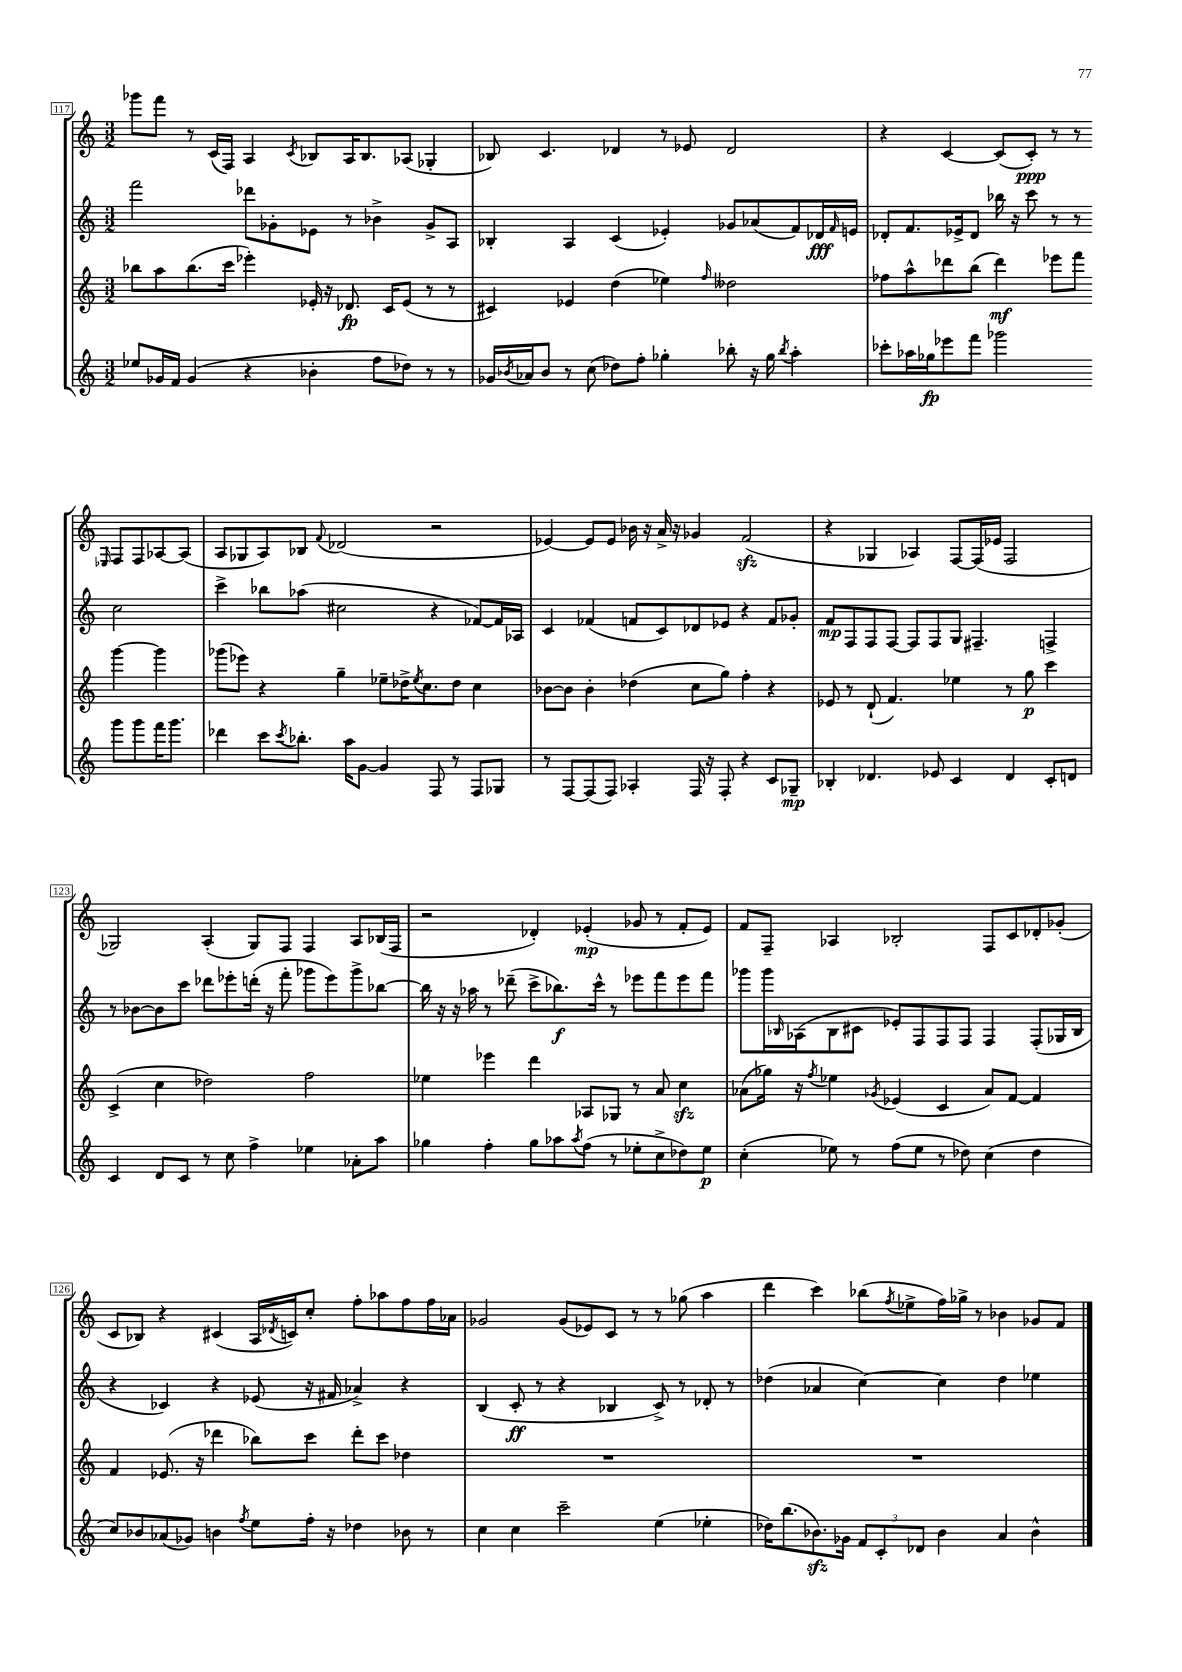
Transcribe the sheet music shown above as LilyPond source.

<<
\new StaffGroup <<
\new Staff = "s0" {
    \clef treble \key c \major \numericTimeSignature \time 3/2
    ges'''8 f'''8 r8 c'16( f16) a4 \acciaccatura { c'8 } bes8 a16 bes8. aes8( ges4-. |
    bes8) c'4. des'4 r8 ees'8 des'2 |
    r4 c'4~ c'8( c'8-.\ppp) r8 r8 \grace { ees16 } f8 f8 aes8~ aes8( |
    a8 ges8 a8) bes8 \appoggiatura { f'8 } des'2( r2 |
    ees'4~) ees'8 ees'8 bes'16 r16 a'16-> r16 ges'4 f'2\sfz( |
    r4 ges4 aes4) f8~ f16( ees'16 f2 |
    ges2) a4-.( ges8) f8 f4 a8 bes16( f16 |
    r2 des'4-.) ees'4-.\mp( ges'8 r8 f'8-. ees'8) |
    f'8 f8-- aes4 bes2-. f8 c'8 des'8-. ges'8-.( |
    c'8 bes8) r4 cis'4( a16 \acciaccatura { des'8 } c'16) c''8-. f''8-. aes''8 f''8 f''16 aes'16 |
    ges'2 ges'8( ees'8) c'8 r8 r8 ges''8( a''4 |
    d'''4 c'''4) bes''8( \acciaccatura { f''8 } ees''8-> f''16) ges''16-> r8 bes'4 ges'8 f'8 \bar "|." |
}
\new Staff = "s1" {
    \clef treble \key c \major \numericTimeSignature \time 3/2
    f'''2 des'''8 ges'8-. ees'8 r8 bes'4-> ges'8-> a8 |
    bes4-. a4 c'4( ees'4-.) ges'8 aes'8( f'8) des'16\fff \grace { f'16 } e'16 |
    des'8-. f'8. ees'16-> des'8 bes''16 r16 c'''8 r8 r8 c''2 |
    c'''4-> bes''8 aes''8( cis''2 r4 fes'8~) fes'16 aes16 |
    c'4 fes'4( f'8 c'8) des'8 ees'8 r4 f'8 ges'8-. |
    f'8\mp f8 f8 f8~ f8 f8 g8 fis4.-- f4-> |
    r8 bes'8~ bes'8 c'''8 des'''8 ees'''8-. d'''16-.( r16 f'''8-. ges'''8 ees'''8) ges'''8-> bes''8~ |
    bes''16 r16 r16 aes''16 r8 des'''8--( c'''8-> bes''8.\f) c'''16-^ r8 ees'''8 f'''8 ees'''8 f'''8 |
    ges'''8 ges'''16 \grace { bes16 } aes16( bes8 cis'8 ees'8-.) f8 f8 f8 f4 f8-.( ges16 bes16 |
    r4 ces'4) r4 ees'8( r16 fis'16 aes'4->) r4 |
    b4( c'8-.\ff r8 r4 bes4 c'8->) r8 des'8-. r8 |
    des''4( aes'4 c''4~) c''4 des''4 ees''4 \bar "|." |
}
\new Staff = "s2" {
    \clef treble \key c \major \numericTimeSignature \time 3/2
    bes''8 a''8 bes''8.( c'''16 ees'''4-.) ees'16-. r16 des'8.\fp c'16 ees'8( r8 r8 |
    cis'4) ees'4 d''4( ees''4) \grace { f''16 } deses''2 |
    fes''8 a''8-^ des'''8 b''8( des'''4\mf) ees'''8 f'''8 g'''4~ g'''4 |
    ges'''8( ees'''8) r4 g''4-- ees''8-- des''16-> \acciaccatura { ees''8 } c''8. des''8 c''4 |
    bes'8~ bes'8 bes'4-. des''4( c''8 g''8) f''4-. r4 |
    ees'8 r8 d'8-!( f'4.) ees''4 r8 g''8\p c'''4 |
    c'4->( c''4 des''2) f''2 |
    ees''4 ees'''4 d'''4 aes8 ges8 r8 a'8 c''4\sfz |
    aes'8( ges''16) r16 \acciaccatura { f''8 } ees''4 \acciaccatura { ges'8 } ees'4( c'4 aes'8) f'8~ f'4 |
    f'4 ees'8.( r16 des'''4 bes''8) c'''8 des'''8-. c'''8 des''4 |
    R1. |
    R1. \bar "|." |
}
\new Staff = "s3" {
    \clef treble \key c \major \numericTimeSignature \time 3/2
    ees''8 ges'16 f'16 ges'4( r4 bes'4-. f''8 des''8) r8 r8 |
    ges'16 \acciaccatura { bes'8 } aes'16 bes'8 r8 c''8( des''8) f''8-. ges''4-. bes''8-. r16 ges''16 \acciaccatura { bes''8 } a''4-. |
    ces'''8-. aes''16 ges''16\fp ees'''8 f'''8 ges'''2 ges'''8 ges'''8 f'''16 ges'''8. |
    des'''4 c'''8 \acciaccatura { c'''8 } bes''8.-. a''16 g'8~ g'4 f8 r8 f8 ges8 |
    r8 f8~ f8( f8) aes4-. f16 r16 f8-. r4 c'8 ges8--\mp |
    bes4-. des'4. ees'8 c'4 des'4 c'8-. d'8 |
    c'4 d'8 c'8 r8 c''8 f''4-> ees''4 aes'8-. a''8 |
    ges''4 f''4-. ges''8 aes''8 \acciaccatura { aes''8 } f''8( r8 ees''8-. c''8-> des''8) ees''8\p |
    c''4-.( ees''8) r8 f''8( ees''8 r8 des''8) c''4( des''4 |
    c''8) bes'8 aes'8( ges'8) b'4 \acciaccatura { f''8 } e''8 f''16-. r16 des''4 bes'8 r8 |
    c''4 c''4 c'''2-- e''4( ees''4-. |
    des''16) b''8.( bes'8.\sfz) ges'16 \tuplet 3/2 { f'8 c'8-. des'8 } bes'4 a'4 bes'4-^ \bar "|." |
}
>>
>>
\layout { \context { \Score currentBarNumber = #117 \override BarNumber.stencil = #(make-stencil-boxer 0.1 0.3 ly:text-interface::print) } }
